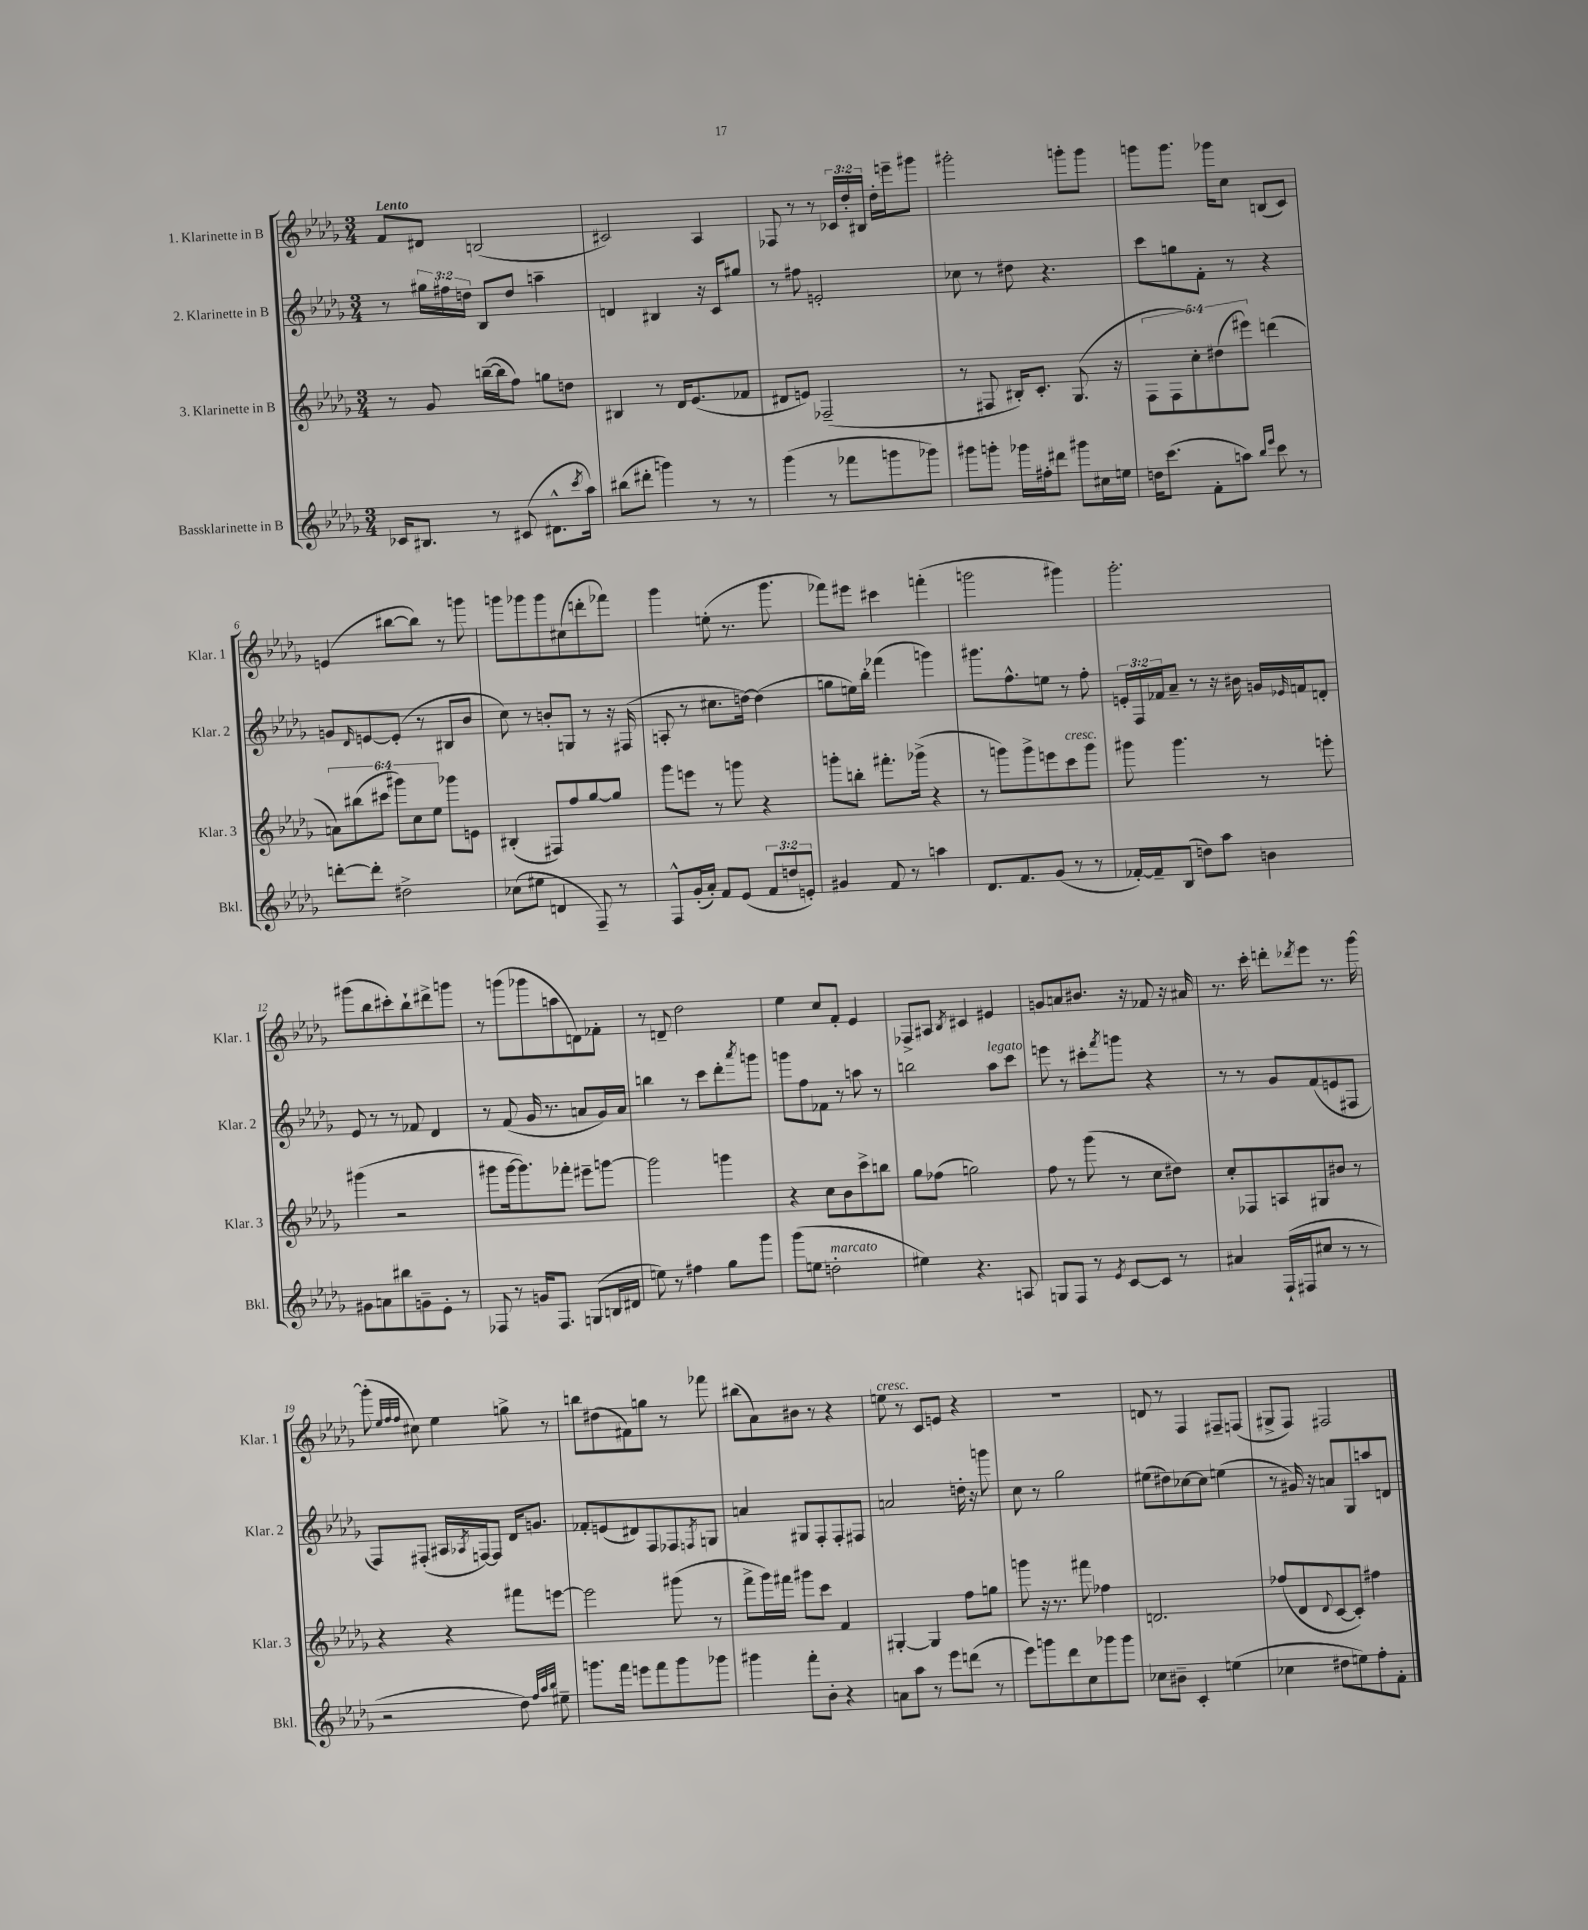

**kern	**kern	**kern	**kern
*part4	*part3	*part2	*part1
*staff4	*staff3	*staff2	*staff1
*I"Bassklarinette in B	*I"3. Klarinette in B	*I"2. Klarinette in B	*I"1. Klarinette in B
*I'Bkl.	*I'Klar. 3	*I'Klar. 2	*I'Klar. 1
*clefG2	*clefG2	*clefG2	*clefG2
*k[b-e-a-d-g-]	*k[b-e-a-d-g-]	*k[b-e-a-d-g-]	*k[b-e-a-d-g-]
*M3/4	*M3/4	*M3/4	*M3/4
=1	=1	=1	=1
!	!	!	!LO:TX:a:B:t=Lento
16c-X/KL	8r	8r	8f/L
8.B#X/J	.	.	.
.	8g-/	24gg#X\LL	8d#X/J
.	.	24ff#X\	.
.	.	24ddn\JJ	.
8r	([16bbn~\LL	8B-/L	(2Bn/
.	16bb\J]	.	.
(8c#X/	8ff\J)	8dd/J	.
8.d#X^^\L	8ggn\L	4aan~\	.
.	8ddn\J	.	.
8qccc/	.	.	.
16aa-\Jk)	.	.	.
=2	=2	=2	=2
(8bb#X\L	4B#X/	4dn/	2c#X/)
8ddd#X'\J	.	.	.
4gggn\)	8r	4B#X/	.
.	16d-/KL	.	.
.	(8.e-/	.	.
8r	.	16r	4A-/
.	.	16c/KL	.
8r	8f-X/J	8gg#X/J	.
=3	=3	=3	=3
(4ggg-\	8d#X/L	8r	8F-X/
.	8en/J)	8ff#X\	8r
8r	(2F-X~/	2en'/	8r
8fff-X\L	.	.	24c-X/LL
.	.	.	24dd-'/
.	.	.	24B#X/JJ
8gggn\	.	.	16dd-'\LL
.	.	.	16eeen~\J
8ggg-X\J)	.	.	8ggg#X\J
=4	=4	=4	=4
8ggg#X\L	8r	8cc-X\	2ggg#X'\
8gggn'\J	8F#X/	8r	.
16ggg-X\LL	16B#X'/KL)	8dd#X\	.
16ff#X'\J	8.c'/J	.	.
8ddd#X\J	.	4.r	.
8ggg#X\L	(8.G-/	.	8gggn'\L
16cc#X\L	.	.	8ggg\J
16een\JJ	16r	.	.
=5	=5	=5	=5
16ddn\KL	10F\L	8ccc\L	8gggn\L
(8.ccc\J	.	.	.
.	10F\	.	.
.	.	8ggn\	8.ggg\J
.	10cc'\)	.	.
8f'\L	.	8f'\J	.
.	(10dd#X\	.	.
.	.	.	16ggg-X\KL
8aan\J)	.	8r	8cc\J
.	10eee#X\J)	.	.
16qqbb-/LL	.	.	.
16qqeee-/JJ	.	.	.
8ccc\	(4dddn\	4r	(8Bn/L
8r	.	.	8c/J)
!!LO:LB:g=z
=6	=6	=6	=6
[8dddn'\L	12an\L)	8gn/L	(4en/
.	(12bb#X\	.	.
.	.	16qqd-/	.
8ddd'\J]	.	[8en/	.
.	12ccc#X\J	.	.
2dd#X^\	12ggg#X\L)	(8e'/J]	[8bb#X\L
.	12cc\	.	.
.	.	8r	8bb#\J])
.	12ee-\J	.	.
.	8ggg-X\L	8B#X/L	8r
.	8en\J	8b-/J	8gggn\
=7	=7	=7	=7
(8cc-X\L	(4B#X'/	8cc\)	8gggn\L
8ee#X\J	.	8r	8ggg-X\
4dn/	8F#X/L)	8bn'/L	8ggg-\
.	8ff/	8Gn/J	(8cc#X\
8F~/)	[8gg-/	8r	8dddn'\
8r	8gg-/J]	16r	8fff-X\J)
.	.	(16F#X/	.
=8	=8	=8	=8
8F^^/L	8ggg-\L	8An'/	4ggg-\
(16g-'/L	8eeen\J	8r	.
16a-'/JJ)	.	.	.
8f/L	8r	8.cc#X\L	(8een'\
(8e-/J	8gggn\	.	8.r
.	.	[16ddn\Jk)	.
12f/L	4r	(4dd\]	.
.	.	.	8.ggg-\
12ddn/	.	.	.
12en'/J)	.	.	.
=9	=9	=9	=9
4g#X/	8gggn'\L	8ggn\L	8fff-X\L)
.	8bbn'\J	16een\L)	8eee#X\J
.	.	16bb-'\JJ	.
8f/	8.fff#X'\L	(4fff-X\	4ccc#X\
8r	.	.	.
.	(16ggg-X^\Jk	.	.
4aan\	4r	4gggn\)	(4fffn'\
=10	=10	=10	=10
8.d-/L	8r	8.ggg#X\L	2gggn\
.	8gggn\L)	.	.
8.f/	.	8.ff^^\	.
.	8ggg^\	.	.
(8g-/J	8eeen\	8een\J	.
!	!LO:TX:a:i:t=cresc.	!	!
8r	8ccc\	8r	4ggg#X\)
8r	8ggg\J	8ff'\	.
=11	=11	=11	=11
[16f-X'/LL)	8ggg#X\	24en'/LL	2.ggg-'\
.	.	24F/	.
16f-~/J]	.	.	.
.	.	24f-X/J	.
(8B-/J	4.ggg#\	8a-~/J	.
8ddn\L)	.	8r	.
8aa-\J	.	16r	.
.	.	16b#X\	.
4bn\	8r	16gn/LL	.
.	.	16qqe-X/	.
.	.	16fn/J	.
.	8eeen'\	8dn'/J	.
!!LO:LB:g=z
=12	=12	=12	=12
8g#X\L	(4ggg#X\	8e-/	(8ggg#X\L
8an\	.	8r	8bb-\
8bb#X\	2r	8r	8ccc#X'\)
8gn~\	.	8f-X/	8bb-`\
8e-'\J	.	4d-/	8ddd#X^\
8r	.	.	8gggn\J
=13	=13	=13	=13
8F-X/	8ggg#X\L	8r	8r
8r	[16ggg#\k	(8f/	(8gggn\L
.	8.ggg#\])	.	.
16gn/KL	.	16g-/	8ggg-X\
8.F-/J	.	8.r	.
.	8fff-X'\J	.	8aan\
(8Gn/L	8eee#X~\L	8an/L	8dn\)
16Bn/L	[8gggn\J	16g-/L)	8f-X'\J
16d#X/JJ	.	16a/JJ	.
=14	=14	=14	=14
8een\)	2ggg\]	4bbn\	8r
8r	.	.	8dn~/
4ff#X\	.	8r	2dd-\
.	.	8ccc\L	.
8gg-\L	4gggn\	8ddd-'\	.
.	.	8qaaa-/	.
8ggg-\J	.	8gggn\J	.
=15	=15	=15	=15
(8ggg-\L	4r	8gggn\L	4ee-\
8een\J	.	8ff\	.
!LO:TX:a:i:t=marcato	!	!	!
2ddn'\	8cc\L	8f-X\J	8cc/L
.	8b-\	8r	8f'/J
.	8ccc^\	8aan\	4e-/
.	8bbn\J	8r	.
=16	=16	=16	=16
4ee#X\)	8gg-\L	2bbn\	8F-X^/L
.	(8ff-X\J	.	8A#X/J
.	.	.	8qB-/
4.r	2ggn\)	.	4c#X/
!	!	!LO:TX:a:i:t=legato	!
.	.	8aa-\L	4e#X/
8An/	.	8ccc\J	.
=17	=17	=17	=17
8Gn/L	8ff\	8eeen\	8gn/L
8F/J	8r	8r	8an/
8r	(8ggg-\	8ccc#X'\L	8.b#X/J
8qe-/	.	8qfff/	.
[8c/L	8r	8gggn\J	.
.	.	.	16r
8c/J]	8cc\L	4r	8f-X/
8r	8dd#X\J)	.	16r
.	.	.	16a#X/
=18	=18	=18	=18
4a#X/	8cc'/L	8r	8.r
.	8F-X/	8r	.
.	.	.	16ccc'\
(16F`/LL	8An/	8g-/L	8dddn'\L
16F#X/J	.	.	.
.	.	.	8qddd-X/
8cc#X/J	8G#X/	(8f/	8eee-\J
8r	8b#X/J	8en/	8.r
8r	8r	8F#X/J	.
.	.	.	[16ggg-\
!!LO:LB:g=z
=19	=19	=19	=19
2r	4r	8F/L)	(8ggg-'\]
.	.	.	32qqee-/LLL
.	.	.	32qqff/
.	.	.	32qqff/JJJ
.	.	(8F#X'/J	8cc#X\)
.	4r	16A#X/LL	4ee-\
.	.	8qA-X/	.
.	.	[16Fn/J)	.
.	.	8F/J]	.
8dd-\)	8fff#X\L	16d-/KL	8ggn^\
.	.	8.gn/J	.
32qqff/LLL	.	.	.
32qqaa-/	.	.	.
32qqbb-/JJJ	.	.	.
8ee#X~\	[8eeen\J	.	8r
=20	=20	=20	=20
8.gggn\L	2eee\]	8f-X'/L	8bbn\L
.	.	(8en/	(8dd#X\
16fff\Jk	.	.	.
8eeen\L	.	8d#X/)	8f#X\)
8fff\	.	8F/	8ggn\J
8ggg\	(8ggg#X\	8F-X/	8r
.	.	8qFn/	.
8ggg-X\J	8r	8Gn/J	8fff-X\
=21	=21	=21	=21
4ggg#X\	8fff^\L	4an/	(8bb#X\L
.	16ggg-\L)	.	8a-\)
.	16fff#X\JJ	.	.
8fff'\L	8ggg#X\L	8G#X/L	8b#X\J
8b-'\J	8ccc\J	8F'/	8r
4r	4f/	8F'/	4r
.	.	8F#X/J	.
=22	=22	=22	=22
!	!	!	!LO:TX:a:i:t=cresc.
8an\L	[4G#X'/	2an/	8een\
8aa-\J	.	.	8r
8r	4G#/]	.	8c/L
8eee-\L	.	.	8en/J
(8dddn\J	8ff\L	16ddn'\	4r
.	.	16r	.
8r	8ggn\J	8gggn\	.
=23	=23	=23	=23
8eee-\L)	8gggn\	8cc\	2.r
8gggn\	16r	8r	.
.	8.r	.	.
8ddd-\	.	2gg-\	.
8cc\	8fff#X\	.	.
8ggg-X\	4ff-X\	.	.
8ggg-\J	.	.	.
=24	=24	=24	=24
8cc-X\L	2.dn/	(8ee#X\L	8dn/
8b#X~\J	.	8dd#X\)	8r
4c'/	.	[8cc-X\	4F/
.	.	8cc-\J]	.
(4een\	.	(4een\	8F#X~/L
.	.	.	(8Fn/J
=25	=25	=25	=25
4cc-X\	(8ff-X/L	8r	8G#X^/L
.	8d-/	16g#X/)	8F/J)
.	.	16r	.
.	8qqd-/	.	.
8dd#X\L	[8c/	8an/L	2F#X/
8een\)	8c'/J])	8G-/	.
8ff'\	4ff#X\	8aan/	.
8f'\J	.	8dn/J	.
==	==	==	==
*-	*-	*-	*-
